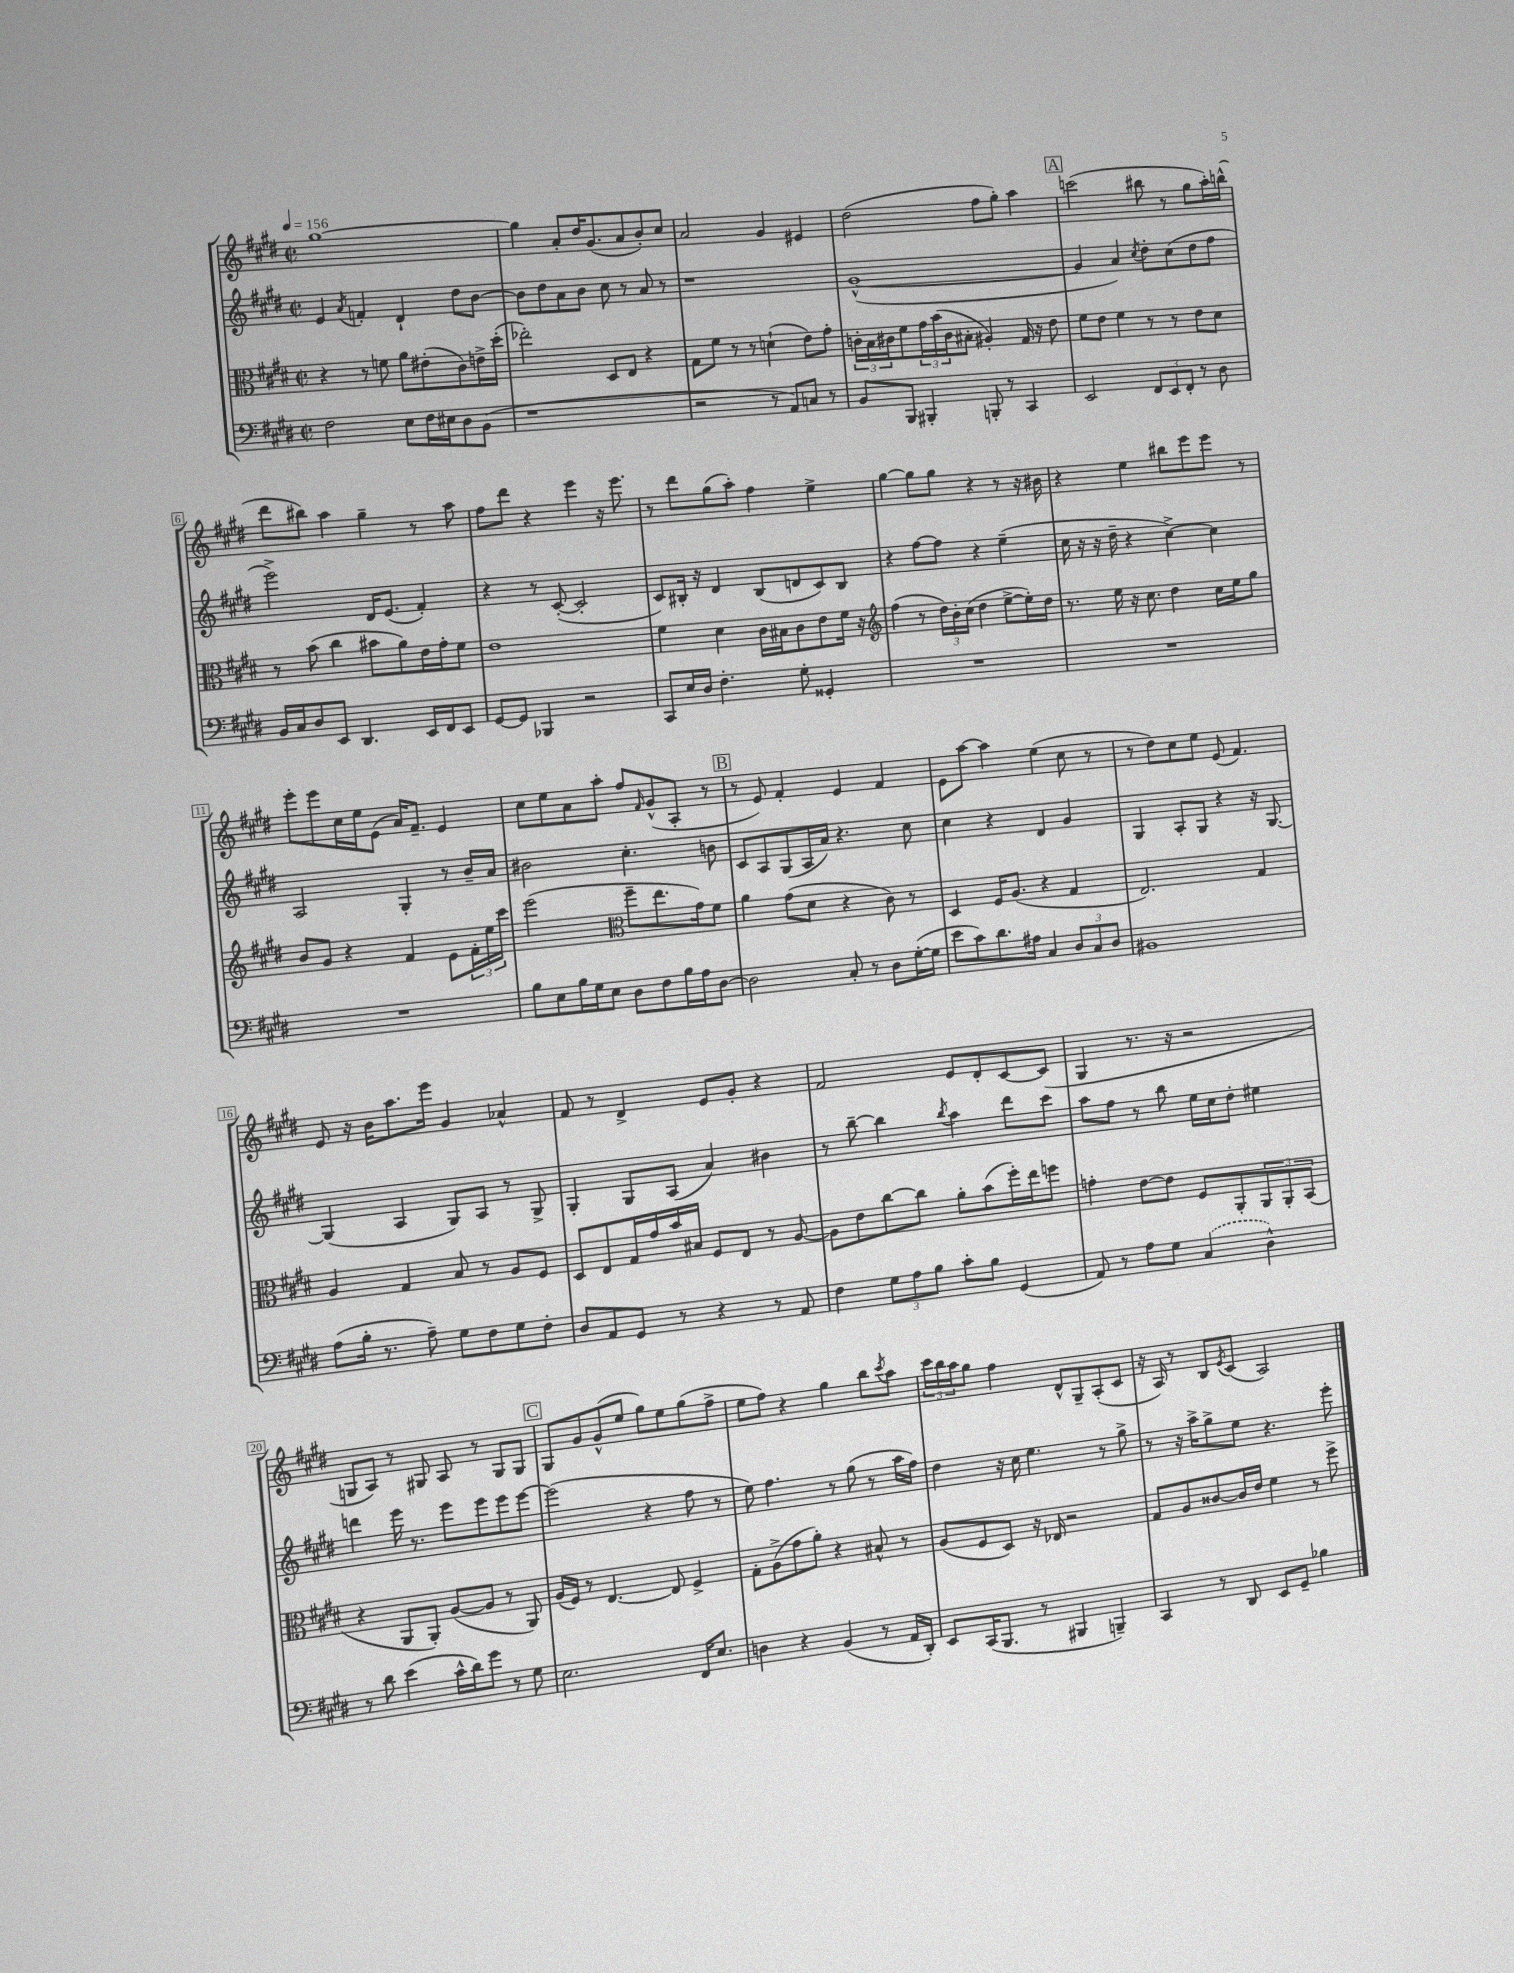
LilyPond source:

<<
\new StaffGroup <<
\new Staff = "s0" {
    \clef treble \key e \major \defaultTimeSignature \time 2/2 \tempo 4 = 156
    gis''1~ |
    gis''4 a'8-. dis''16 gis'8.( a'8 b'8-.) cis''8 |
    a'2 gis'4 eis'4 |
    dis''2( fis''8 gis''8-.) a''4 |
    \mark \markup { \box "A" } c'''2( bis''8 r8 gis''8 a''16-.) b''16-^( |
    dis'''8 bis''8) a''4 gis''4-- r8 a''8 |
    fis''8 dis'''8 r4 e'''4 r16 e'''8. |
    r8 dis'''8 gis''8( a''8-.) fis''4 e''4-> |
    gis''4~ gis''8 gis''8 r4 r8 r16 bis'16 |
    r4 e''4 bis''8 e'''8 e'''8 r8 |
    e'''8-. e'''8 cis''16 e''16 e'8( a'16) fis'8.-- e'4 |
    cis''8 e''8 a'8 a''8-. fis''8 \grace { fis'16 } gis'8-^( a8-. r8 |
    \mark \markup { \box "B" } r8 e'8) fis'4-. e'4 fis'4 |
    e'8 a''8~ a''4 e''4( cis''8 r8 |
    r8 dis''8) cis''8 e''8 e'8( fis'4.) |
    e'8 r16 b'16 a''8. e'''16 gis'4 aes'4-^ |
    fis'8 r8 dis'4-> e'8 gis'8-. r4 |
    fis'2 e'8 dis'8-. cis'8~ cis'8( |
    gis4 r8. r16 r2 |
    g8 a8) r8 gis8 a8 r8 gis8 gis8 |
    \mark \markup { \box "C" } gis8 gis'8 gis'8-^( e''8 gis''8) e''8 gis''8( fis''8-> |
    e''8 fis''8) r4 gis''4 b''8 \acciaccatura { cis'''8 } a''8 |
    \tuplet 3/2 { cis'''16 b''16 a''16 } gis''8 fis''4 dis'8-^ gis8-- a8-.( cis'8 |
    r16 a16) r8 b8 \acciaccatura { e'8 } cis'8( a2) \bar "|." |
}
\new Staff = "s1" {
    \clef treble \key e \major \defaultTimeSignature \time 2/2
    e'4 \acciaccatura { a'8 } f'4-. dis'4-! dis''8 b'8~ |
    b'8 dis''8 a'8 b'8 cis''8 r8 a'8 r8 |
    r1 |
    gis'1~-^( |
    \mark \markup { \box "A" } gis'4 a'4) \acciaccatura { cis''8 } dis''8-. cis''8( dis''8 fis''8 |
    e'''2->) dis'16 e'8.( fis'4-.) |
    r4 r8 cis'8~-.( cis'2-. |
    cis'8) bis16-. r16 dis'4 bis8( d'8 cis'8) bis8 |
    r4 fis''8~ fis''8 r4 e''4--( |
    cis''16 r16 r16 dis''16-- r4 cis''4~->) cis''4 |
    a2 gis4-. r8 b'16-- a'16 |
    bis'2 cis''4.-. b'8 |
    \mark \markup { \box "B" } cis'8 a8 gis8( a16 a'16) r4. cis''8 |
    cis''4 r4 dis'4 gis'4 |
    gis4 a8-. gis8 r4 r16 gis8.~ |
    gis4( a4 gis8) a8 r8 gis8-> |
    gis4-. gis8 a8( a'4) bis'4 |
    r8 b''8~-- b''4 \acciaccatura { b''8 } a''4 dis'''8 cis'''8 |
    a''8 fis''8 r8 b''8 e''16 cis''16 dis''8-. eis''4 |
    d'''4 e'''16 r8. e'''8 e'''8 e'''8 e'''8~ |
    \mark \markup { \box "C" } e'''2( r4 fis''8 r8 |
    e''8) fis''4. r8 gis''8( r8 a''16 fis''16) |
    dis''4 r16 cis''16 e''4. r8 gis''8-> |
    r8 r16 a''16-> gis''8-> e''8 r4. e'''8-. \bar "|." |
}
\new Staff = "s2" {
    \clef alto \key e \major \defaultTimeSignature \time 2/2
    r4 r8 f'8 a'8 eis'8-.( cis'8) e'16-> dis''16-.( |
    ees''2-.) dis8 e8 r4 |
    gis8 fis'8 r8 r8 d'4-!( e'8) gis'8-. |
    \tuplet 3/2 { c'16-. b16 cis'16 } fis'8 \tuplet 3/2 { gis'16 b'16( cis'16 } bis8-. ais4-.) gis16 r16 e'8 |
    \mark \markup { \box "A" } fis'8 e'8 fis'4 r8 r8 e'8 dis'8 |
    r8 b'8( cis''4 bis'8 a'8) e'16 gis'16-. fis'8 |
    e'1 |
    fis'4 dis'4 cis'16 bis16 cis'8 e'8 fis'16 r16 |
    \clef treble fis''4( r8 \tuplet 3/2 { dis''16) b'16-. cis''16( } dis''4 e''8~-> e''16-.) dis''16 |
    r8. e''16 r16 cis''8. dis''4 cis''16 e''16 gis''8 |
    b'8 gis'8 r4 fis'4 e'8 \tuplet 3/2 { fis'16-. e''16 cis'''16 } |
    e'''2( \clef alto fis''8-- e''8. gis'16) fis'8 |
    \mark \markup { \box "B" } a'4 gis'8( dis'8 r4 cis'8) r8 |
    dis4 fis16 a8.( r4 gis4 |
    e2.) gis4 |
    a4 gis4 b8 r8 a8 fis8 |
    dis8 e8 gis16 gis'16 b'16 bis16 fis8 e8 r8 a8~ |
    a8 e'8 cis''8~ cis''8 a'8-. b'8( fis''16-.) e''16 f''8 |
    g'4-. e'8~ e'8 fis8 a,8-. \tuplet 3/2 { a,8 a,8-. b,8( } |
    r4 a,8 a,8-.) a8~( a8 r8 a,8) |
    \mark \markup { \box "C" } a16( fis16) r8 e4.~ e8 fis4-> |
    gis8-. a8->( gis'8 a'8-.) r4 bis8-^ r8 |
    a8( fis8 dis8) r16 ees16 r2 |
    gis8 a8 cisis'8~ cisis'16 e'16 fis'4 r8 fis''8-> \bar "|." |
}
\new Staff = "s3" {
    \clef bass \key e \major \defaultTimeSignature \time 2/2
    fis2 e8 fis16 eis16 dis8 b,8( |
    r1 |
    r2 r8 a,8) c8 r8 |
    b,8 b,,8 bis,,4-. b,,8-. r8 cis,4 |
    \mark \markup { \box "A" } e,2 \tuplet 3/2 { fis,8 e,8 fis,8-. } r8 dis8 |
    b,16 cis16 dis8 e,8 dis,4. e,16 fis,16 e,8 |
    gis,8~ gis,8 bes,,4 r2 |
    cis,8 e16 dis16 fis4.-. gis8-. gisis,4-. |
    R1 |
    R1 |
    R1 |
    b8 e8 b16 gis16 e8 dis8 fis8 b16 a16 dis8~ |
    \mark \markup { \box "B" } dis2 cis8-. r8 dis8 gis16~-.( gis16 |
    e'8 cis'8) dis'8. ais16 cis4 \tuplet 3/2 { dis8 cis8 dis8 } |
    bis,1 |
    a8( b16-. r8. a8--) gis8 fis8 gis8 fis8-. |
    dis8 a,8 gis,8 r8 r4 r8 a,8 |
    fis4 \tuplet 3/2 { gis8 a8 b8 } cis'8-. b8 gis,4( |
    a,8) r8 a8 gis8 \once \slurDashed cis4( dis4-^) |
    r8 dis'8 e'4( cis'16-^ dis'16) gis'8 r8 gis8 |
    \mark \markup { \box "C" } e2. fis,16 e8. |
    d4 r4 b,4( r8 a,16 dis,16-.) |
    e,8 cis,16( b,,8. r8 bis,,4 b,,4--) |
    cis,4 r8 dis,8 e,8 gis,8-- bes4 \bar "|." |
}
>>
>>
\layout { \context { \Score \override BarNumber.stencil = #(make-stencil-boxer 0.1 0.3 ly:text-interface::print) } }
